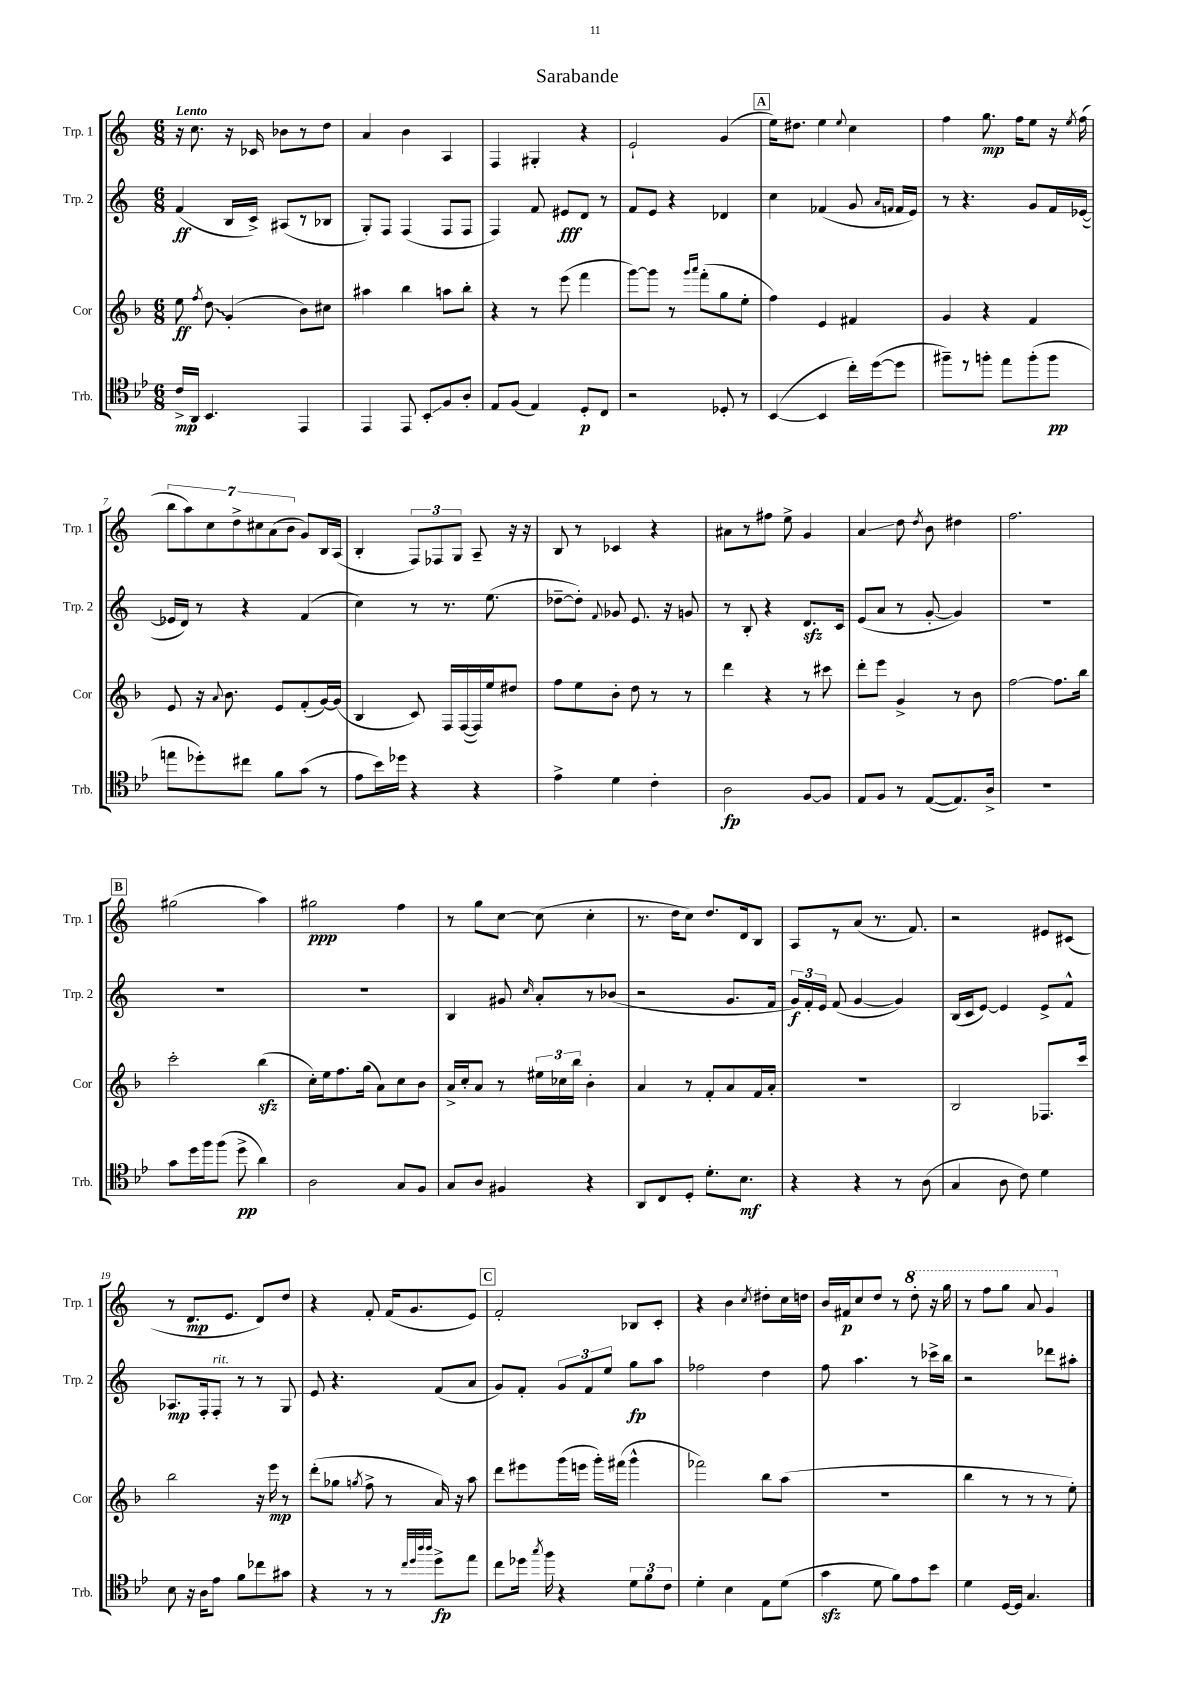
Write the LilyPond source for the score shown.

\header { title = "Sarabande" }
<<
\new StaffGroup <<
\new Staff = "s0" \with { instrumentName = "Trp. 1" shortInstrumentName = "Trp. 1" } {
    \clef treble \key c \major \numericTimeSignature \time 6/8 \tempo "Lento"
    \autoBeamOff r16 c''8. r16 ces'16 bes'8[ r8 d''8] |
    a'4 b'4 a4 |
    f4 gis4-. r4 |
    e'2-! g'4( |
    \mark \markup { \box "A" } e''16[) dis''8.] e''4 \appoggiatura { e''8 } c''4 |
    f''4 g''8.\mp f''16[ e''8] r16 \acciaccatura { e''8 } f''16( |
    \tuplet 7/4 { b''8[ a''8) c''8 d''8-> cis''8 a'8( b'8] } g'8[) b16 a16]( |
    b4-. \tuplet 3/2 { f8[) fes8 g8] } a8-- r16 r16 |
    b8 r8 ces'4 r4 |
    ais'8[ r8 fis''8] e''8-> g'4 |
    a'4\glissando d''8 \acciaccatura { d''8 } b'8 dis''4 |
    f''2. |
    \mark \markup { \box "B" } gis''2( a''4) |
    gis''2\ppp f''4 |
    r8 g''8[ c''8]~ c''8( c''4-. |
    r8. d''16[ c''8]) d''8.[ d'16 b8] |
    a8[ r8 a'8]( r8. f'8.) |
    r2 eis'8[ cis'8]( |
    r8 d'8.[\mp e'8.] d'8[) d''8] |
    r4 f'8-. f'16[( g'8. e'8]) |
    \mark \markup { \box "C" } f'2-. bes8[ c'8]-. |
    r4 b'4 \acciaccatura { c''8 } dis''8[-. c''16 d''16] |
    b'16[ fis'16\p c''8 d''8] r8 \ottava #1 d'''8-. r16 g'''16 |
    r8 f'''8[ g'''8] a''8 g''4 \ottava #0 \bar "|." |
}
\new Staff = "s1" \with { instrumentName = "Trp. 2" shortInstrumentName = "Trp. 2" } {
    \clef treble \key c \major \numericTimeSignature \time 6/8
    \autoBeamOff f'4\ff( b16[ c'16]->) ais8[( r8 bes8] |
    g8[-.) f8] f4( f8[ f8] |
    f4) f'8 eis'8[\fff d'8] r8 |
    f'8[ e'8] r4 des'4 |
    \mark \markup { \box "A" } c''4 fes'4( g'8 \grace { a'16[ f'16] } f'16[ e'16]) |
    r8 r4. g'8[ f'16 ees'16]~( |
    ees'16[ d'16]) r8 r4 f'4( |
    c''4) r8 r8. e''8.( |
    des''8[~-- des''8]-.) \appoggiatura { f'8 } ges'8 e'8. r16 g'8 |
    r8 b8-. r4 d'8.[\sfz c'16] |
    e'8[( a'8] r8 g'8~-. g'4) |
    R2. |
    \mark \markup { \box "B" } R2. |
    R2. |
    b4 gis'8 \grace { c''16 } a'8[-. r8 bes'8]( |
    r2 g'8.[ f'16] |
    \tuplet 3/2 { g'16[\f) f'16-. e'16] } f'8( g'4~ g'4) |
    b16[( c'16 e'8]~) e'4 e'8[-> f'8]-^ |
    aes8.[\mp f16-. f8]-.^\markup { \italic "rit." } r8 r8 g8 |
    e'8 r4. f'8[( a'8] |
    \mark \markup { \box "C" } g'8[) f'8]-. \tuplet 3/2 { g'8[ f'8 e''8] } g''8[\fp a''8] |
    fes''2 d''4 |
    f''8 a''4. r8 ces'''16[-> b''16] |
    r2 des'''8[ ais''8]-. \bar "|." |
}
\new Staff = "s2" \with { instrumentName = "Cor" shortInstrumentName = "Cor" } {
    \clef treble \key f \major \numericTimeSignature \time 6/8
    \autoBeamOff e''8\ff \acciaccatura { f''8 } \once \override Glissando.style = #'zigzag d''8\glissando g'4-.( bes'8[) cis''8] |
    ais''4 bes''4 a''8[ bes''8]-. |
    r4 r8 e'''8( f'''4 |
    g'''8[~) g'''8] r8 \grace { g'''16[ a'''16] } f'''8[-.( g''8 e''8]-. |
    \mark \markup { \box "A" } f''4) e'4 fis'4 |
    g'4 r4 f'4 |
    e'8 r16 \appoggiatura { a'8 } bes'8. e'8[ f'8-.( g'16~) g'16]( |
    bes4 c'8) f16[ f16~( f16) e''16 dis''8] |
    f''8[ e''8 bes'8]-. d''8 r8 r8 |
    d'''4 r4 r8 cis'''8 |
    d'''8[-. e'''8] g'4-> r8 bes'8 |
    f''2~ f''8.[ bes''16] |
    \mark \markup { \box "B" } c'''2-. bes''4\sfz( |
    c''16[-.) e''16 f''8. g''16]( a'8[) c''8 bes'8] |
    a'16[-> c''16-. a'8] r8 \tuplet 3/2 { eis''16[ ces''16 bes''16] } bes'4-. |
    a'4 r8 f'8[-. a'8 f'16 a'16]-. |
    R2. |
    bes2 fes8.[ c'''16] |
    bes''2 r16 e'''16\mp r8 |
    d'''8[-.( ges''8] \acciaccatura { g''8 } f''8-> r8 a'16) r16 a''8 |
    \mark \markup { \box "C" } d'''8[ eis'''8 g'''16( e'''16] g'''16[-.) fis'''16]( g'''4-^ |
    fes'''2) bes''8[ a''8]( |
    R2. |
    bes''4 r8 r8 r8 e''8-.) \bar "|." |
}
\new Staff = "s3" \with { instrumentName = "Trb." shortInstrumentName = "Trb." } {
    \clef tenor \key bes \major \numericTimeSignature \time 6/8
    \autoBeamOff c'16[->\mp a,16] bes,4. ees,4 |
    ees,4 ees,8 bes,8[-.\glissando f8 a8]-. |
    ees8[ f8]( ees4) d8[-.\p c8] |
    r2 des8-. r8 |
    \mark \markup { \box "A" } bes,4~( bes,4 c''16[-.) d''16~( d''8] |
    fis''8[--) r8 f''8]-. ees''8[ f''8-.( f''8]\pp |
    e''8[ des''8-.) cis''8] f'8[ g'8]( r8 |
    ees'8[ bes'16) des''16] r4 r4 |
    ees'4-> d'4 c'4-. |
    a2\fp f8[~ f8] |
    ees8[ f8] r8 ees8[~( ees8.) a16]-> |
    R2. |
    \mark \markup { \box "B" } g'8[ d''16 f''16 f''8]( d''8->\pp a'4) |
    a2 g8[ f8] |
    g8[ a8] fis4 r4 |
    a,8[ c8 d8]-. d'8.[-. bes8.]\mf |
    r4 r4 r8 a8( |
    g4 a8 c'8) d'4 |
    bes8 r16 a16[ ees'8] f'8[ ces''8 gis'8] |
    r4 r8 r8 \grace { c''32[ d''32 a''32 a''32] } d''8[->\fp ees''8] |
    \mark \markup { \box "C" } c''8[ des''16] \acciaccatura { g''8 } f''16 r4 \tuplet 3/2 { d'8[ f'8 c'8] } |
    d'4-. bes4 ees8[ d'8]( |
    g'4\sfz d'8 f'8[) ees'8 bes'8] |
    d'4 d16[~ d16] g4. \bar "|." |
}
>>
>>
